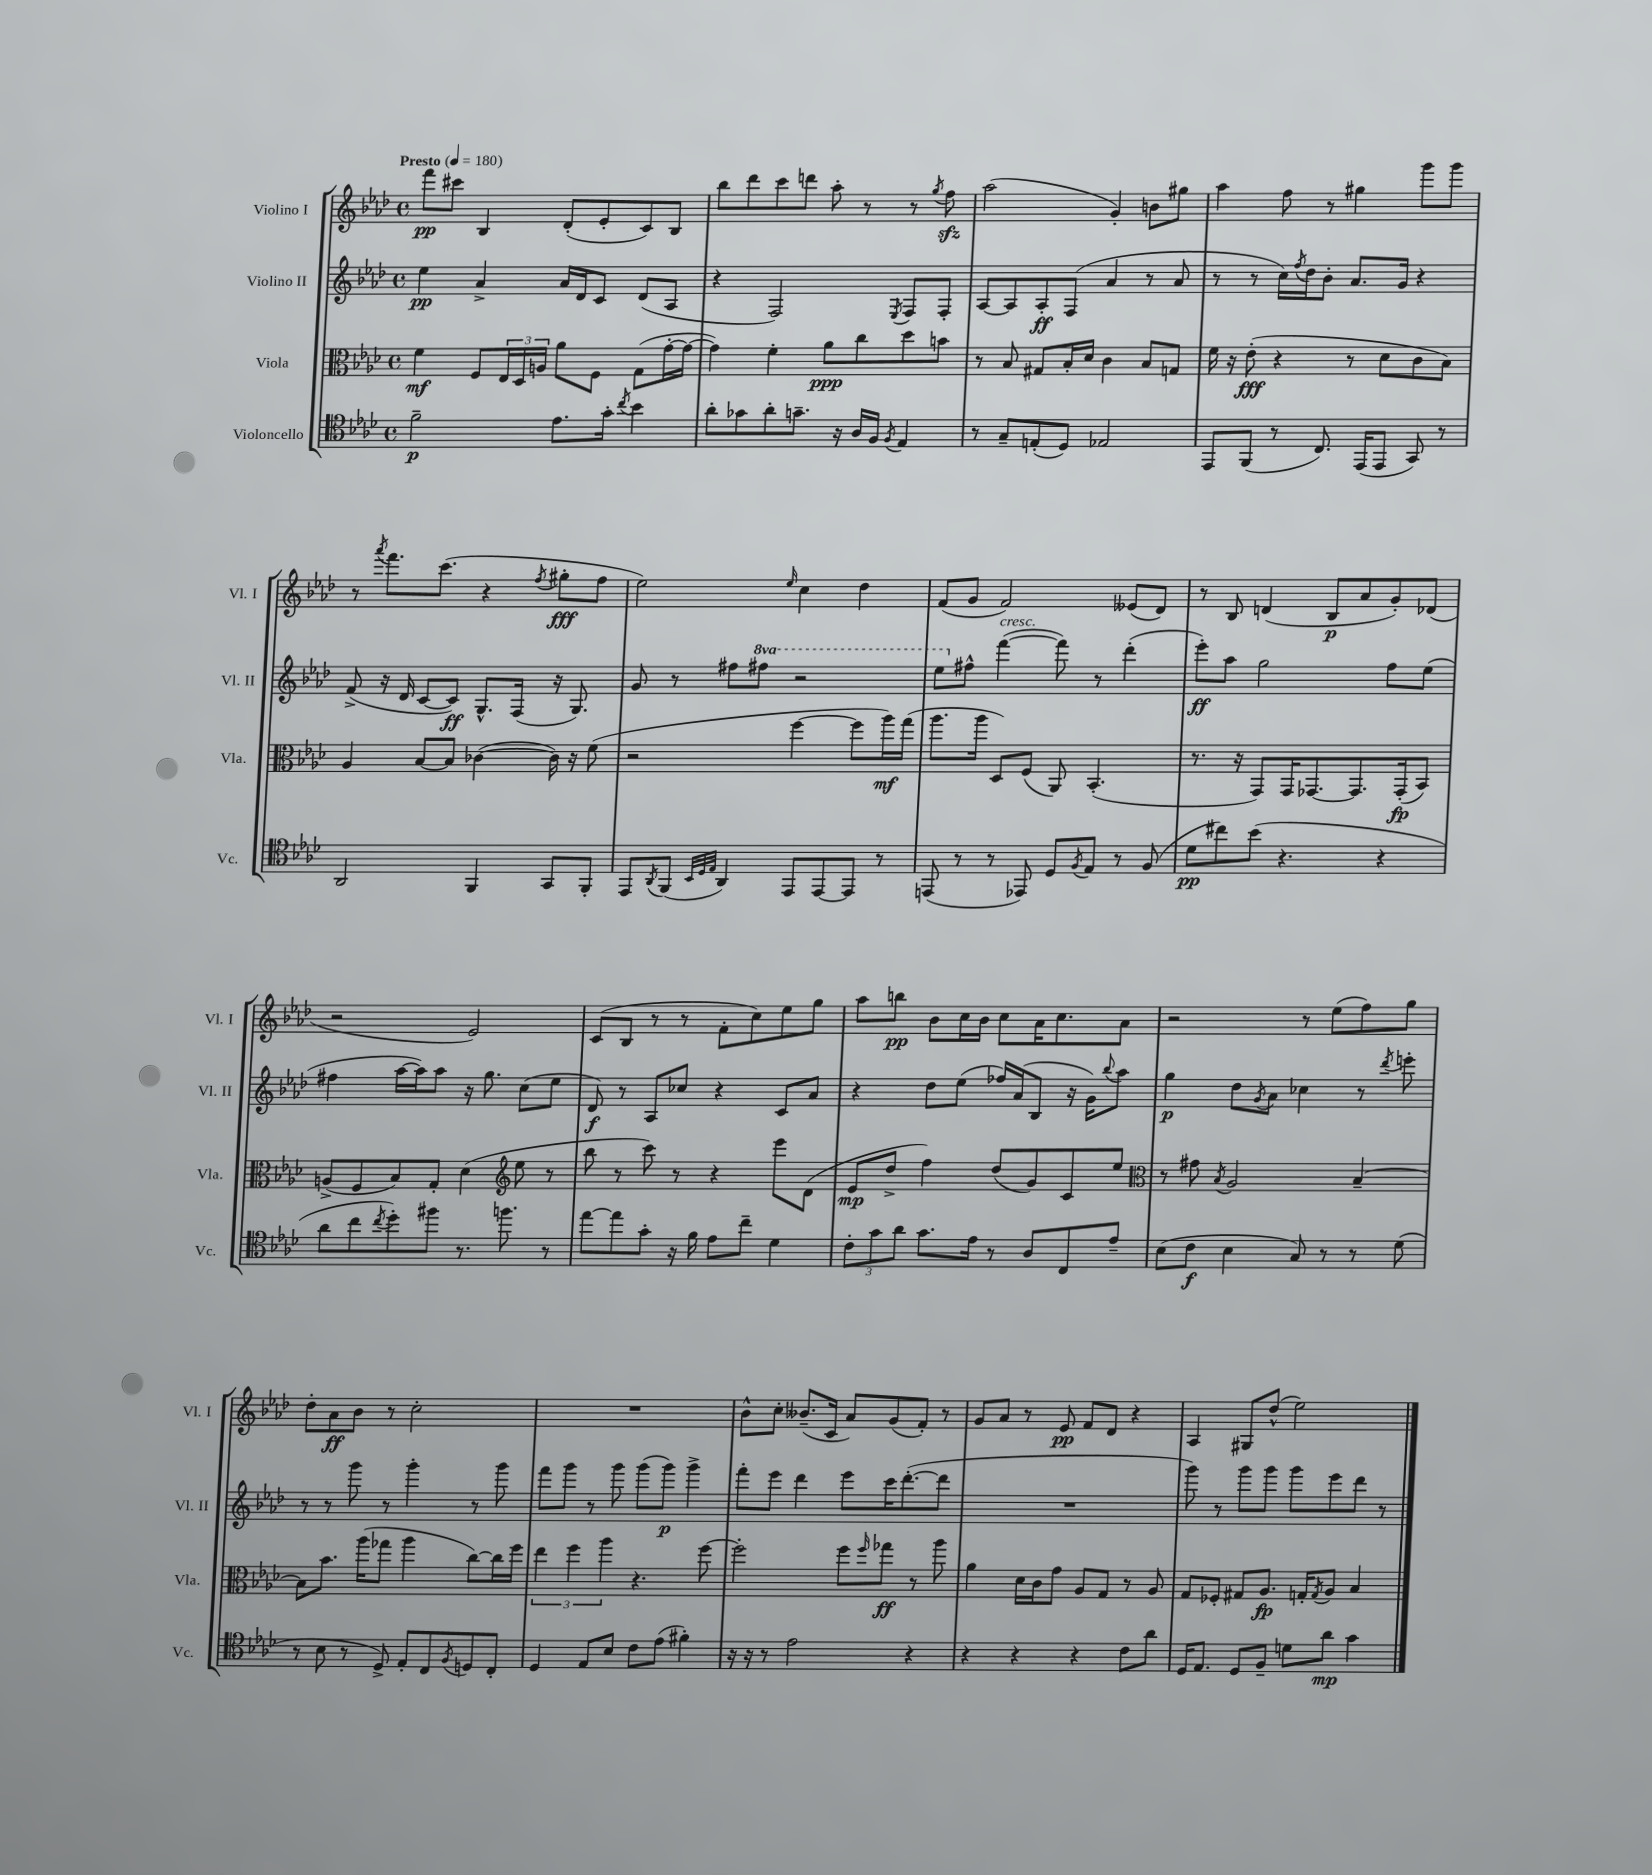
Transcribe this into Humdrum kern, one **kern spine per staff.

**kern	**dynam	**kern	**dynam	**kern	**dynam	**kern	**dynam
*part4	*part4	*part3	*part3	*part2	*part2	*part1	*part1
*staff4	*staff4	*staff3	*staff3	*staff2	*staff2	*staff1	*staff1
*I"Violoncello	*	*I"Viola	*	*I"Violino II	*	*I"Violino I	*
*I'Vc.	*	*I'Vla.	*	*I'Vl. II	*	*I'Vl. I	*
*clefC4	*	*clefC3	*	*clefG2	*	*clefG2	*
*k[b-e-a-d-]	*	*k[b-e-a-d-]	*	*k[b-e-a-d-]	*	*k[b-e-a-d-]	*
*M4/4	*	*M4/4	*	*M4/4	*	*M4/4	*
*met(c)	*	*met(c)	*	*met(c)	*	*met(c)	*
*MM180	*	*MM180	*	*MM180	*	*MM180	*
=1	=1	=1	=1	=1	=1	=1	=1
!	!	!	!	!	!	!LO:TX:a:B:t=Presto	!
2f~\	p	4f\	mf	4ee-\	pp	8fff\L	pp
.	.	.	.	.	.	8ccc#X\J	.
.	.	8F/L	.	4a-^/	.	4B-/	.
.	.	24E-/L	.	.	.	.	.
.	.	24D-/	.	.	.	.	.
.	.	24An/JJ	.	.	.	.	.
8.e-\L	.	8a-\L	.	16a-/LL	.	(8d-'/L	.
.	.	.	.	16d-/J	.	.	.
.	.	8F\J	.	8c/J	.	8e-'/	.
16g'\Jk	.	.	.	.	.	.	.
8qcc/	.	.	.	.	.	.	.
4b-\	.	(8G\L	.	(8d-/L	.	8c/)	.
.	.	[16g'\L	.	8A-/J	.	8B-/J	.
.	.	16g\JJ_	.	.	.	.	.
=2	=2	=2	=2	=2	=2	=2	=2
8a-'\L	.	4g\])	.	4r	.	8bb-\L	.
8g-X\	.	.	.	.	.	8ddd-\	.
8a-'\	.	4f'\	.	2F/)	.	8ccc\	.
8.gn~\J	.	.	.	.	.	8dddn\J	.
.	.	8a-\L	ppp	.	.	8aa-'\	.
16r	.	.	.	.	.	.	.
16A-/LL	.	8cc\	.	.	.	8r	.
16F/JJ	.	.	.	.	.	.	.
8qF/	.	.	.	8qE-/	.	.	.
4E-/	.	8dd-\	.	8F/L	.	8r	.
.	.	.	.	.	.	8qgg/	.
.	.	8bn\J	.	8F'/J	.	8ffzz\	.
=3	=3	=3	=3	=3	=3	=3	=3
8r	.	8r	.	[8A-/L	.	(2aa-\	.
8G~/L	.	8B-/	.	8A-/]	.	.	.
(8En'/	.	8G#X/L	.	8A-'/	ff	.	.
8D-/J)	.	16B-'/L	.	(8F/J	.	.	.
.	.	16d-/JJ	.	.	.	.	.
2E-X/	.	4c\	.	4a-/	.	4g'/)	.
.	.	8B-/L	.	8r	.	8bn\L	.
.	.	8Gn/J	.	8a-/	.	8gg#X\J	.
=4	=4	=4	=4	=4	=4	=4	=4
8EE-/L	.	16f\	.	8r	.	4aa-\	.
.	.	16r	.	.	.	.	.
(8FF/J	.	(8e-'\	fff	8r	.	.	.
8r	.	4r	.	16cc\LL)	.	8ff\	.
.	.	.	.	8qff/	.	.	.
.	.	.	.	16dd-\J	.	.	.
8.C/)	.	.	.	8b-'\J	.	8r	.
.	.	8r	.	8.a-/L	.	4gg#X\	.
(16EE-/KL	.	.	.	.	.	.	.
8EE-/J	.	8d-\L	.	.	.	.	.
.	.	.	.	16g/Jk	.	.	.
8GG/)	.	8c\	.	4r	.	8ggg\L	.
8r	.	8B-\J)	.	.	.	8ggg\J	.
!!LO:LB:g=z
=5	=5	=5	=5	=5	=5	=5	=5
2AA-/	.	4A-/	.	(8f^/	.	8r	.
.	.	.	.	.	.	8qaaa-/	.
.	.	.	.	16r	.	8.fff\L	.
.	.	.	.	16d-/	.	.	.
.	.	[8B-/L	.	[8c/L	.	.	.
.	.	.	.	.	.	(8.ccc\J	.
.	.	8B-/J]	.	8c/J])	ff	.	.
4FF/	.	([4c-X\	.	8.G^^/L	.	4r	.
.	.	.	.	(16F/Jk	.	.	.
.	.	.	.	.	.	8qff/	.
8GG/L	.	16c-\])	.	16r	.	8gg#X'\L	fff
.	.	16r	.	8.G/)	.	.	.
8FF'/J	.	(8f\	.	.	.	8ff\J	.
=6	=6	=6	=6	=6	=6	=6	=6
8EE-/L	.	2r	.	8g/	.	2ee-\)	.
8qAA-/	.	.	.	.	.	.	.
(8FF/J	.	.	.	8r	.	.	.
32qqBB-/LLL	.	.	.	.	.	.	.
32qqD-/	.	.	.	.	.	.	.
32qqE-/JJJ	.	.	.	.	.	.	.
4AA-/)	.	.	.	8ff#X\L	.	.	.
*	*	*	*	*8va	*	*	*
.	.	.	.	8fff#X\J	.	.	.
.	.	.	.	.	.	16qqee-/	.
8EE-/L	.	[4ff\	.	2r	.	4cc\	.
[8EE-/	.	.	.	.	.	.	.
8EE-/J]	.	8ff\L]	.	.	.	4dd-\	.
8r	.	16aa-\L)	mf	.	.	.	.
.	.	(16gg\JJ	.	.	.	.	.
=7	=7	=7	=7	=7	=7	=7	=7
(8EEn/	.	8.aa-\L	.	8eee-\L	.	(8f/L	.
*	*	*	*	*X8va	*	*	*
8r	.	.	.	8ff#X^^\J	.	8g/J	.
.	.	16aa-\Jk	.	.	.	.	.
!	!	!	!	!LO:TX:a:i:t=cresc.	!	!	!
8r	.	8D-/L)	.	([4fff\	.	2f/)	.
8EE-X/)	.	(8F/J	.	.	.	.	.
8D-/L	.	8AA-/)	.	8fff\])	.	.	.
8qF/	.	.	.	.	.	.	.
8E-/J	.	(4.BB-'/	.	8r	.	.	.
8r	.	.	.	(4ddd-'\	.	(8e--X/L	.
(8F/	.	.	.	.	.	8d-/J)	.
=8	=8	=8	=8	=8	=8	=8	=8
8d-\L	pp	8.r	.	8eee-'\L)	ff	8r	.
8cc#X\)	.	.	.	8aa-\J	.	8B-/	.
.	.	16r	.	.	.	.	.
(8b-\J	.	8GG/L)	.	2gg\	.	(4dn/	.
4.r	.	16GG/K	.	.	.	.	.
.	.	[8.GG-X/	.	.	.	.	.
.	.	.	.	.	.	8B-/L	p
.	.	8.GG-/]	.	.	.	8a-/	.
4r	.	.	.	8ff\L	.	8g'/)	.
.	.	(16GG-'/k	fp	.	.	.	.
.	.	8BB-/J)	.	(8ee-\J	.	(8d-X/J	.
!!LO:LB:g=z
=9	=9	=9	=9	=9	=9	=9	=9
8a-\L	.	(8An^/L	.	4ff#X\	.	2r	.
8cc\	.	8F/	.	.	.	.	.
8qcc/	.	.	.	.	.	.	.
8dd-'\)	.	8B-/)	.	[16aa-\LL	.	.	.
.	.	.	.	16aa-\J])	.	.	.
8ff#X\J	.	8G'/J	.	8aa-\J	.	.	.
8.r	.	(4d-\	.	16r	.	2e-/)	.
.	.	.	.	8.gg\	.	.	.
8.ffn\	.	.	.	.	.	.	.
*	*	*clefG2	*	*	*	*	*
.	.	8ee-\	.	(8cc\L	.	.	.
8r	.	8r	.	8ee-\J	.	.	.
=10	=10	=10	=10	=10	=10	=10	=10
[8ee-\L	.	8bb-\	.	8d-/)	f	(8c/L	.
8ee-\]	.	8r	.	8r	.	8B-/J	.
8g'\J	.	8ccc\)	.	8A-/L	.	8r	.
16r	.	8r	.	8cc-X/J	.	8r	.
16f\	.	.	.	.	.	.	.
8e-\L	.	4r	.	4r	.	8f'\L	.
8cc~\J	.	.	.	.	.	8cc\)	.
4d-\	.	8eee-\L	.	8c/L	.	8ee-\	.
.	.	(8d-\J	.	8a-/J	.	8gg\J	.
=11	=11	=11	=11	=11	=11	=11	=11
12c'\L	.	8e-/L	mp	4r	.	8aa-\L	.
12g\	.	.	.	.	.	.	.
.	.	8dd-^/J	.	.	.	8bbn\J	pp
12a-\J	.	.	.	.	.	.	.
8.g\L	.	4ff\)	.	8dd-\L	.	8b-\L	.
.	.	.	.	(8ee-\J	.	16cc\L	.
16e-\Jk	.	.	.	.	.	16b-\JJ	.
8r	.	(8dd-/L	.	16ff-X/LL)	.	8cc\L	.
.	.	.	.	(16a-/J	.	.	.
8A-/L	.	8g/)	.	8B-/J	.	16a-\K	.
.	.	.	.	.	.	8.cc\	.
8C/	.	8c/	.	16r	.	.	.
.	.	.	.	16g\KL)	.	.	.
.	.	.	.	8qqbb-/	.	.	.
8e-~/J	.	8ee-/J	.	8aa-\J	.	8a-\J	.
=12	=12	=12	=12	=12	=12	=12	=12
*	*	*clefC3	*	*	*	*	*
(8B-\L	.	8r	.	4gg\	p	2r	.
8c\J	f	8g#X\	.	.	.	.	.
.	.	8qB-/	.	.	.	.	.
4B-\	.	2A-/	.	8dd-\L	.	.	.
.	.	.	.	8qg/	.	.	.
.	.	.	.	8a-\J	.	.	.
8G/)	.	.	.	4cc-X\	.	8r	.
8r	.	.	.	.	.	(8ee-\L	.
8r	.	[4B-~/	.	8r	.	8ff\)	.
.	.	.	.	8qddd-/	.	.	.
(8d-\	.	.	.	8eeen'\	.	8gg\J	.
!!LO:LB:g=z
=13	=13	=13	=13	=13	=13	=13	=13
8r	.	8B-\L]	.	8r	.	8dd-'\L	.
8B-\	.	8.b-\J	.	8r	.	8a-\	ff
8r	.	.	.	8ggg\	.	8b-\J	.
.	.	(16aa-\KL	.	.	.	.	.
8D-^/)	.	8gg-X\J	.	8r	.	8r	.
8E-'/L	.	4aa-\	.	4ggg'\	.	2cc'\	.
8C/	.	.	.	.	.	.	.
8qF/	.	.	.	.	.	.	.
8Dn/	.	[8cc\L)	.	8r	.	.	.
8C'/J	.	16cc\L]	.	8ggg\	.	.	.
.	.	16ff\JJ	.	.	.	.	.
=14	=14	=14	=14	=14	=14	=14	=14
4D-/	.	6ee-\	.	8fff\L	.	1r	.
.	.	.	.	8ggg\J	.	.	.
.	.	6ff\	.	.	.	.	.
8E-/L	.	.	.	8r	.	.	.
.	.	6aa-\	.	.	.	.	.
8B-/J	.	.	.	8ggg\	.	.	.
8c\L	.	4.r	.	(8ggg\L	.	.	.
(8e-\J	.	.	.	8ggg\J)	p	.	.
4f#X'\)	.	.	.	4ggg^\	.	.	.
.	.	[8ff\	.	.	.	.	.
=15	=15	=15	=15	=15	=15	=15	=15
16r	.	2ff'\]	.	8fff'\L	.	8b-^^\L	.
16r	.	.	.	.	.	.	.
8r	.	.	.	8eee-\J	.	8cc'\J	.
2e-\	.	.	.	4ddd-\	.	(8.b--X~/L	.
.	.	.	.	.	.	16c/Jk	.
.	.	8ff\L	.	8eee-\L	.	8a-/L)	.
.	.	16qqff/	.	.	.	.	.
.	.	8gg-X\J	ff	16ccc\K	.	(8g/	.
.	.	.	.	([8.ddd-'\	.	.	.
4r	.	8r	.	.	.	8f'/J)	.
.	.	8aa-\	.	8ddd-\J]	.	8r	.
=16	=16	=16	=16	=16	=16	=16	=16
4r	.	4a-\	.	1r	.	8g/L	.
.	.	.	.	.	.	8a-/J	.
4r	.	16d-\LL	.	.	.	8r	.
.	.	16c\J	.	.	.	.	.
.	.	8g\J	.	.	.	8e-/	pp
4r	.	8A-/L	.	.	.	8f/L	.
.	.	8G/J	.	.	.	8d-/J	.
8c\L	.	8r	.	.	.	4r	.
8a-\J	.	8A-/	.	.	.	.	.
=17	=17	=17	=17	=17	=17	=17	=17
16D-/KL	.	8G/L	.	8ggg\)	.	4A-/	.
8.E-/J	.	.	.	.	.	.	.
.	.	8F-X'/J	.	8r	.	.	.
8D-/L	.	8G#X/L	.	8ggg\L	.	8G#X/L	.
8F~/J	.	8.A-/J	fp	8ggg\J	.	(8dd-^^/J	.
8dn\L	.	.	.	8ggg\L	.	2ee-\)	.
.	.	16Gn'/KL	.	.	.	.	.
.	.	8qG/	.	.	.	.	.
8a-\J	mp	8A-/J	.	8eee-\	.	.	.
4g\	.	4B-/	.	8ddd-\J	.	.	.
.	.	.	.	8r	.	.	.
==	==	==	==	==	==	==	==
*-	*-	*-	*-	*-	*-	*-	*-
